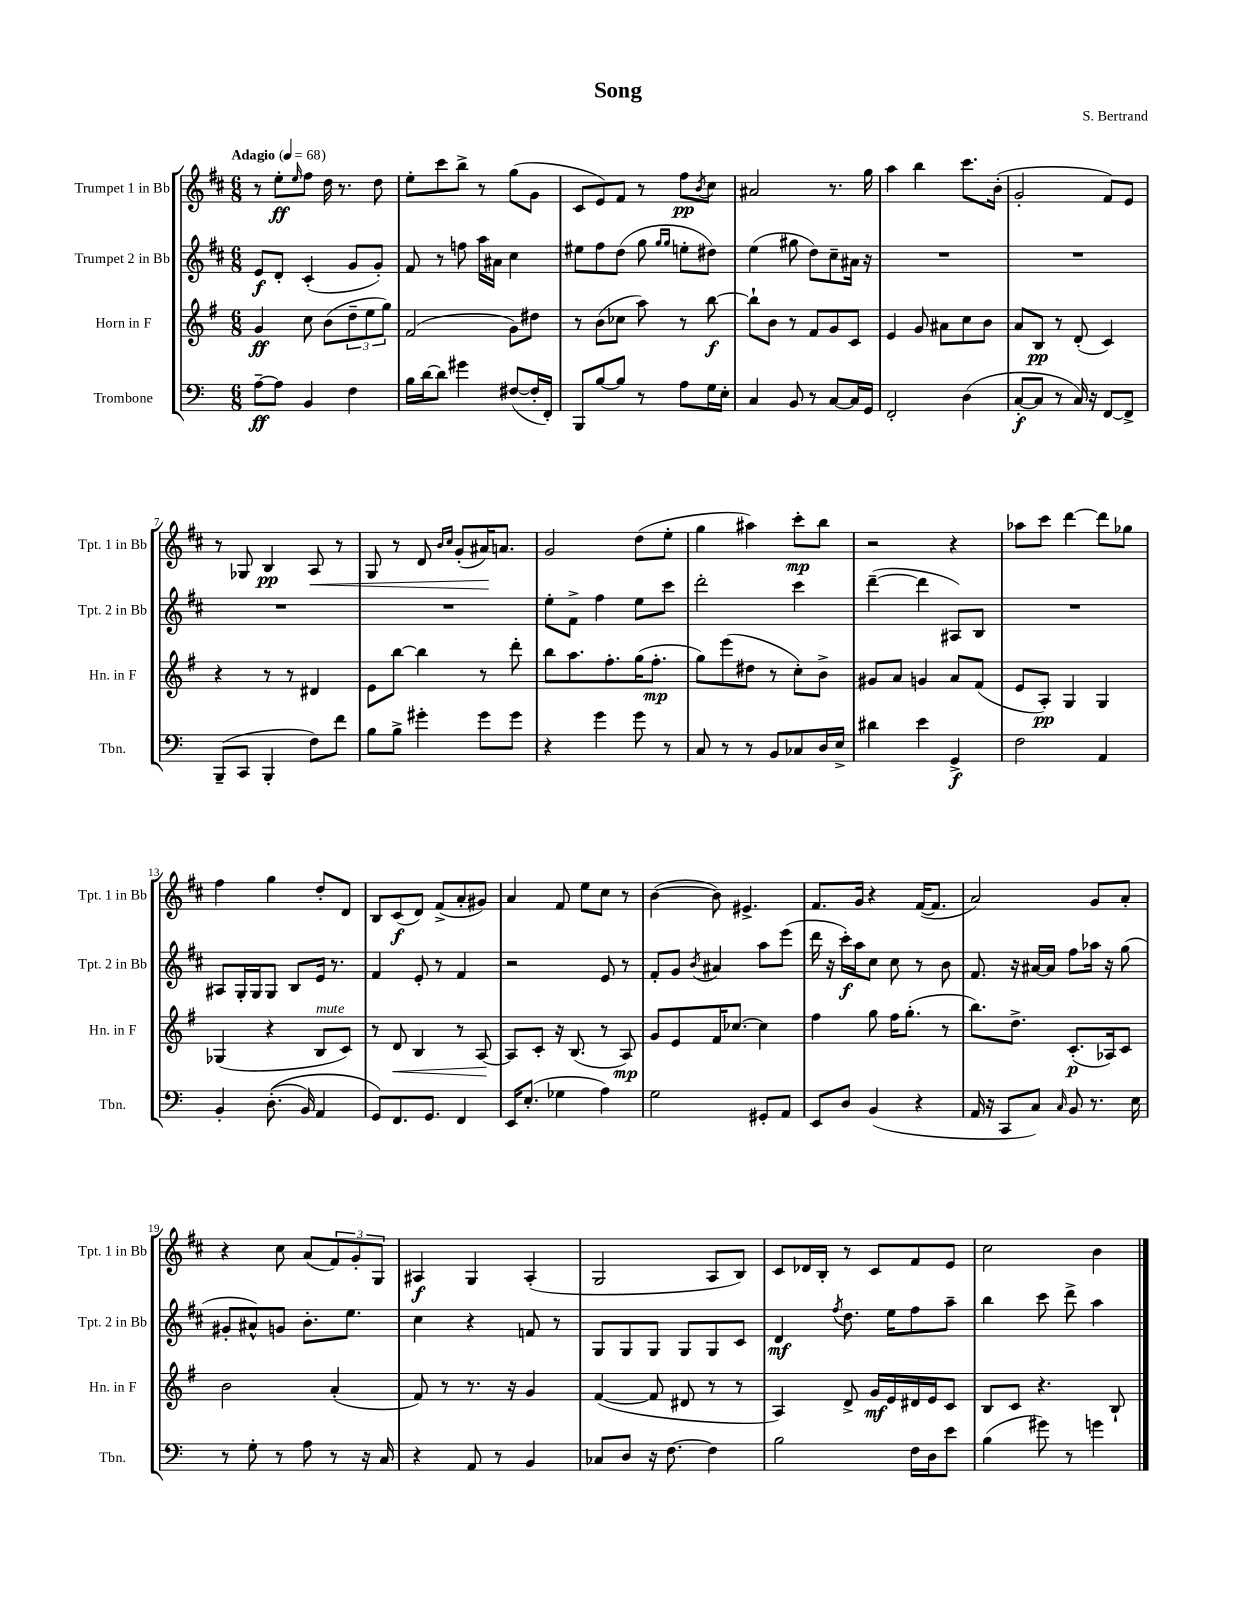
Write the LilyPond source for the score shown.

\header { title = "Song" composer = "S. Bertrand" }
<<
\new StaffGroup <<
\new Staff = "s0" \with { instrumentName = "Trumpet 1 in Bb" shortInstrumentName = "Tpt. 1 in Bb" } {
    \clef treble \key d \major \numericTimeSignature \time 6/8 \tempo "Adagio" 4 = 68
    r8 e''8-.\ff \grace { e''16 } fis''8 d''16 r8. d''8 |
    e''8-. cis'''8 b''8-> r8 g''8( g'8 |
    cis'8 e'8) fis'8 r8 fis''8\pp \acciaccatura { b'8 } cis''8 |
    ais'2 r8. g''16 |
    a''4 b''4 cis'''8. b'16-.( |
    g'2-. fis'8) e'8 |
    r8 ges8 b4\pp a8\< r8 |
    g8 r8 d'8 \grace { b'16 cis''16 } g'8-.( ais'16\!) a'8. |
    g'2 d''8( e''8-. |
    g''4 ais''4) cis'''8-.\mp b''8 |
    r2 r4 |
    aes''8 cis'''8 d'''4~ d'''8 ges''8 |
    fis''4 g''4 d''8-. d'8 |
    b8 cis'8\f( d'8) fis'8->( a'8-. gis'8) |
    a'4 fis'8 e''8 cis''8 r8 |
    b'4~( b'8) eis'4.-> |
    fis'8. g'16 r4 fis'16~( fis'8. |
    a'2) g'8 a'8-. |
    r4 cis''8 a'8( \tuplet 3/2 { fis'8) g'8-. g8 } |
    ais4\f g4 ais4-.( |
    g2 a8 b8) |
    cis'8 des'16 b16-. r8 cis'8 fis'8 e'8 |
    cis''2 b'4 \bar "|." |
}
\new Staff = "s1" \with { instrumentName = "Trumpet 2 in Bb" shortInstrumentName = "Tpt. 2 in Bb" } {
    \clef treble \key d \major \numericTimeSignature \time 6/8
    e'8\f d'8-. cis'4-.( g'8 g'8-.) |
    fis'8 r8 f''8 a''16 ais'16 cis''4 |
    eis''8 fis''8 d''8( g''8 \grace { g''16 g''16 } e''8-. dis''8) |
    e''4( gis''8 d''8) cis''8-- ais'16 r16 |
    R2. |
    R2. |
    R2. |
    R2. |
    e''8-. fis'8-> fis''4 e''8 cis'''8 |
    d'''2-. cis'''4 |
    d'''4~--( d'''4 ais8) b8 |
    R2. |
    ais8 g16-. g16 g8 b8 e'16 r8. |
    fis'4 e'8-. r8 fis'4 |
    r2 e'8 r8 |
    fis'8-. g'8 \acciaccatura { b'8 } ais'4 a''8 e'''8( |
    d'''16 r16 cis'''16-.\f) a''16 cis''8 cis''8 r8 b'8 |
    fis'8. r16 ais'16~ ais'16 fis''8 aes''16 r16 g''8( |
    gis'8-. ais'8-^) g'8 b'8.-. e''8. |
    cis''4 r4 f'8 r8 |
    g8 g8 g8 g8 g8 cis'8 |
    d'4\mf \acciaccatura { fis''8 } d''8. e''16 fis''8 a''8-- |
    b''4 cis'''8 d'''8-> a''4 \bar "|." |
}
\new Staff = "s2" \with { instrumentName = "Horn in F" shortInstrumentName = "Hn. in F" } {
    \clef treble \key g \major \numericTimeSignature \time 6/8
    g'4\ff c''8 b'8( \tuplet 3/2 { d''8-- e''8 g''8) } |
    fis'2( g'8) dis''8 |
    r8 b'8( ces''8 a''8) r8 b''8~\f |
    b''8-! b'8 r8 fis'8 g'8 c'8 |
    e'4 g'8 ais'8 c''8 b'8 |
    a'8 b8\pp r8 d'8-.( c'4) |
    r4 r8 r8 dis'4 |
    e'8 b''8~ b''4 r8 d'''8-. |
    b''8 a''8. fis''8.-. g''16( fis''8.-.\mp |
    g''8) e'''8( dis''8 r8 c''8-.) b'8-> |
    gis'8 a'8 g'4 a'8 fis'8( |
    e'8 a8-.\pp) g4 g4 |
    ges4( r4 b8^\markup { \italic "mute" } c'8) |
    r8 d'8\< b4 r8 a8~\! |
    a8 c'8-. r16 b8.( r8 a8\mp) |
    g'8 e'8 fis'16 ces''8.~ ces''4 |
    fis''4 g''8 fis''16 g''8.-.( r8 |
    b''8.) d''8.-> c'8.-.\p( aes16) c'8 |
    b'2 a'4-.( |
    fis'8) r8 r8. r16 g'4 |
    fis'4~( fis'8 dis'8 r8 r8 |
    a4) d'8-> g'16\mf e'16 dis'16 e'16 c'8 |
    b8 c'8 r4. b8-! \bar "|." |
}
\new Staff = "s3" \with { instrumentName = "Trombone" shortInstrumentName = "Tbn." } {
    \clef bass \key c \major \numericTimeSignature \time 6/8
    a8~--\ff a8 b,4 f4 |
    b16 d'16~ d'8 gis'4 fis8~( fis16-. f,16-.) |
    b,,8 b8~ b8 r8 a8 g16 e16-. |
    c4 b,8 r8 c8~ c16 g,16 |
    f,2-. d4( |
    c8~-.\f c8 r8 c16) r16 f,8~ f,8-> |
    b,,8--( c,8 b,,4-. f8) f'8 |
    b8 b8-> gis'4-. gis'8 gis'8 |
    r4 g'4 g'8 r8 |
    c8 r8 r8 b,8 ces8 d16 e16-> |
    dis'4 e'4 g,4->\f |
    f2 a,4 |
    b,4-. d8.-.(\( b,16) a,4 |
    g,8\) f,8. g,8. f,4 |
    e,16 e8.-.( ges4 a4) |
    g2 gis,8-. a,8 |
    e,8 d8 b,4( r4 |
    a,16 r16 c,8 c8) \grace { c16 } b,8 r8. e16 |
    r8 g8-. r8 a8 r8 r16 c16 |
    r4 a,8 r8 b,4 |
    ces8 d8 r16 f8.~ f4 |
    b2 f16 d16 e'8 |
    b4( gis'8) r8 g'4 \bar "|." |
}
>>
>>
